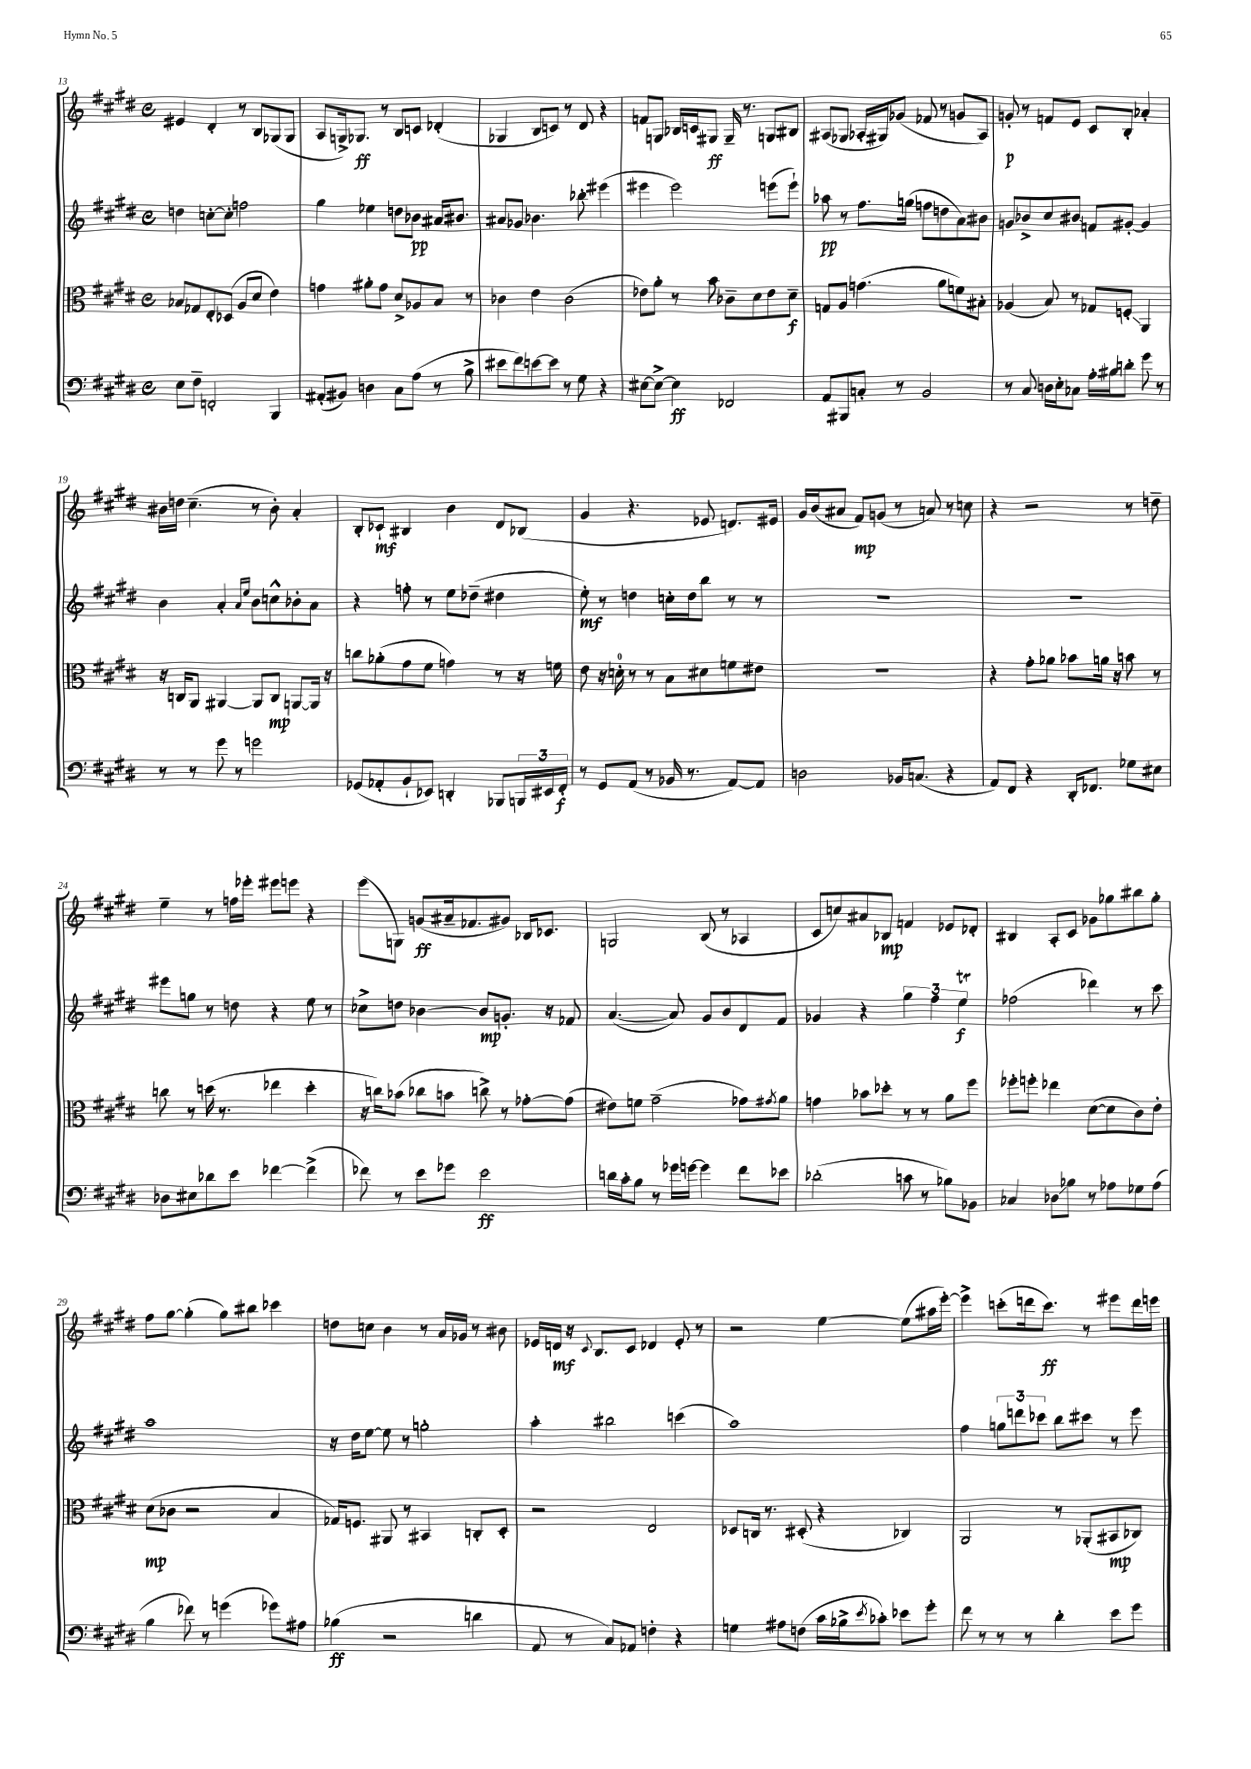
<<
\new StaffGroup <<
\new Staff = "s0" {
    \clef treble \key e \major \defaultTimeSignature \time 4/4
    eis'4 dis'4-. r8 b8 ges8( ges8 |
    a8 g16->) ges8.\ff r8 b8 c'8 des'4-.( |
    ges4 b8 c'8) r8 dis'8 r4 |
    f'8 g8 bes16 c'16 gis8\ff gis16-- r8. g8 bis8 |
    ais8( ges8 aes16-. gis16) ges'8( fes'8 r8 g'8 aes8) |
    g'8-.\p r8 f'8 e'8 cis'8 b8-. aes'4-. |
    bis'16 d''16 cis''4.--( r8 bis'8-.) a'4-. |
    b8-. ces'8-!\mf bis4 b'4 dis'8 bes8( |
    gis'4 r4. ees'8 d'8.) eis'16 |
    gis'16 b'16( ais'8 fis'8\mp) g'8( r8 a'8) r8 c''8 |
    r4 r2 r8 d''8-- |
    e''4-- r8 f''16 ees'''16-. eis'''8 e'''8 r4 |
    e'''8( g8) g'8\ff( ais'16-- fes'8. gis'8) bes16 ces'8. |
    g2 b8( r8 aes4 |
    cis'8 c''8) ais'8 bes8\mp f'4 ees'8 des'8-. |
    bis4 a8-. cis'8 ges'8 ges''8 bis''8 ges''8-. |
    fis''8 gis''8~ gis''4-.( gis''8) bis''8 ces'''4 |
    d''8 c''8 b'4 r8 a'16 ges'16 r8 bis'8 |
    ees'16 d'16\mf r16 \appoggiatura { cis'8 } b8. cis'8 des'4 ees'8-. r8 |
    r2 e''4~ e''8( ais''16 e'''16~-.) |
    e'''4-> c'''8-.( d'''16 c'''8.\ff) r8 eis'''8 d'''16 e'''16 \bar "|." |
}
\new Staff = "s1" {
    \clef treble \key e \major \defaultTimeSignature \time 4/4
    d''4 c''8~-. c''8-. f''2 |
    gis''4 ees''4 d''8 bes'8\pp ais'16 bis'8. |
    ais'8 ges'8 bes'4. bes''8-. eis'''4( |
    eis'''4 eis'''2) e'''8( e'''8-!) |
    aes''8\pp r8 fis''8. g''16( f''8 d''8 a'8) bis'8 |
    g'8 bes'8-> cis''8 bis'8\glissando f'8 gis'8~-. gis'4 |
    b'4 a'4-. \grace { a'16 e''16 } b'8 c''8-^ bes'8-. a'8 |
    r4 f''8-. r8 e''8 des''8--( dis''4 |
    e''8-.\mf) r8 d''4 c''16-. d''16 b''8 r8 r8 |
    R1 |
    R1 |
    eis'''8 g''8 r8 d''8 r4 e''8 r8 |
    ces''8-> d''8 bes'4~ bes'8\mp g'8.-. r16 fes'8 |
    a'4.~( a'8) gis'8 b'8 dis'8 fis'8 |
    ges'4 r4 \tuplet 3/2 { gis''4 fis''4 e''4\trill\f } |
    fes''2( des'''4) r8 cis'''8 |
    a''1 |
    r16 dis''16 e''8~ e''8 r8 g''2-. |
    a''4-. bis''2 c'''4( |
    a''1) |
    fis''4 \tuplet 3/2 { g''8 d'''8 ces'''8 } b''8 cis'''8 r8 e'''8 \bar "|." |
}
\new Staff = "s2" {
    \clef alto \key e \major \defaultTimeSignature \time 4/4
    bes8 ges8 e8-. des8( a8 dis'8 e'4) |
    g'4 ais'8-. g'8 dis'8-> aes8 b8 r8 |
    ces'4 e'4 ces'2( |
    ees'8) a'8-. r8 b'8 ces'8-- dis'8 ees'8 dis'8--\f |
    g8 a8 g'4.( a'8 f'8) bis8-. |
    aes4( b8) r8 ges8 f8-.\glissando a,4 |
    r16 c16 a,8 ais,4~ ais,8 c8\mp a,8~ a,16 r16 |
    c''8 aes'8-.( gis'8 fis'8 g'4) r8 r16 f'16 |
    e'8 r16 d'16-0-. r8 r8 b8 dis'8 f'8 eis'8 |
    R1 |
    r4 gis'8-. aes'8 bes'8 a'16 r16 b'8 r8 |
    c''8 r8 d''16( r8. ees''4 d''4-. |
    r16 c''16) bes'8( ces''8 b'8 c''8->) r8 ges'8~-. ges'8( |
    eis'8) f'8 gis'2--( ges'8) \acciaccatura { gis'8 } a'8 |
    g'4 bes'8 des''8-. r8 r8 a'8 fis''8 |
    fes''8-. f''8-. ees''4 dis'8~( dis'8 cis'8) e'8-. |
    dis'8\mp( ces'8 r2 b4 |
    ges16) f8. ais,8 r8 bis,4 c8-. dis8-. |
    r2 e2 |
    des8 c16 r8. dis8-.( r4 ces4) |
    a,2 r8 aes,8-.( bis,8\mp ces8) \bar "|." |
}
\new Staff = "s3" {
    \clef bass \key e \major \defaultTimeSignature \time 4/4
    e8 fis8-- f,2-. b,,4 |
    ais,8-.( bis,8) d4 cis8 a8( r8 b8-> |
    eis'8 fis'8) e'8~ e'8 r8 gis8 r4 |
    eis8~ eis8~-> eis4\ff fes,2 |
    a,8 bis,,8 c8-. r8 b,2 |
    r8 cis8 d16 e16-. ces8 a16-. bis16 d'8-. gis'8 r8 |
    r8 r8 gis'8 r8 g'2 |
    ges,8( aes,8-. b,8-! ees,8) d,4-. bes,,8 \tuplet 3/2 { b,,16 eis,16 fis,16-.\f } |
    r8 gis,8 a,8( r8 bes,16 r8. a,8~) a,8 |
    d2 bes,16 c8.( r4 |
    a,8) fis,8 r4 dis,16-. fes,8. ges8 eis8 |
    des8 eis8 des'8 e'8 fes'4~ fes'4->( |
    fes'8) r8 e'8 ges'8 e'2\ff |
    d'16 cis'16-. b8 r8 ges'16 g'16~ g'4 fis'8 ees'8 |
    des'2-.( c'8 r8 bes8) bes,8 |
    ces4 des8\glissando bes8 r8 aes8 ges8 aes8( |
    b4 fes'8) r8 g'4( ges'8) ais8 |
    bes4\ff( r2 d'4 |
    a,8 r8 cis8) aes,8 f4-. r4 |
    g4 ais8 f8( cis'16 bes16-> \acciaccatura { e'8 } ces'8-.) ees'8 gis'8-. |
    fis'8 r8 r8 r8 dis'4-. e'8 gis'8 \bar "|." |
}
>>
>>
\layout { \context { \Score currentBarNumber = #13 } }
